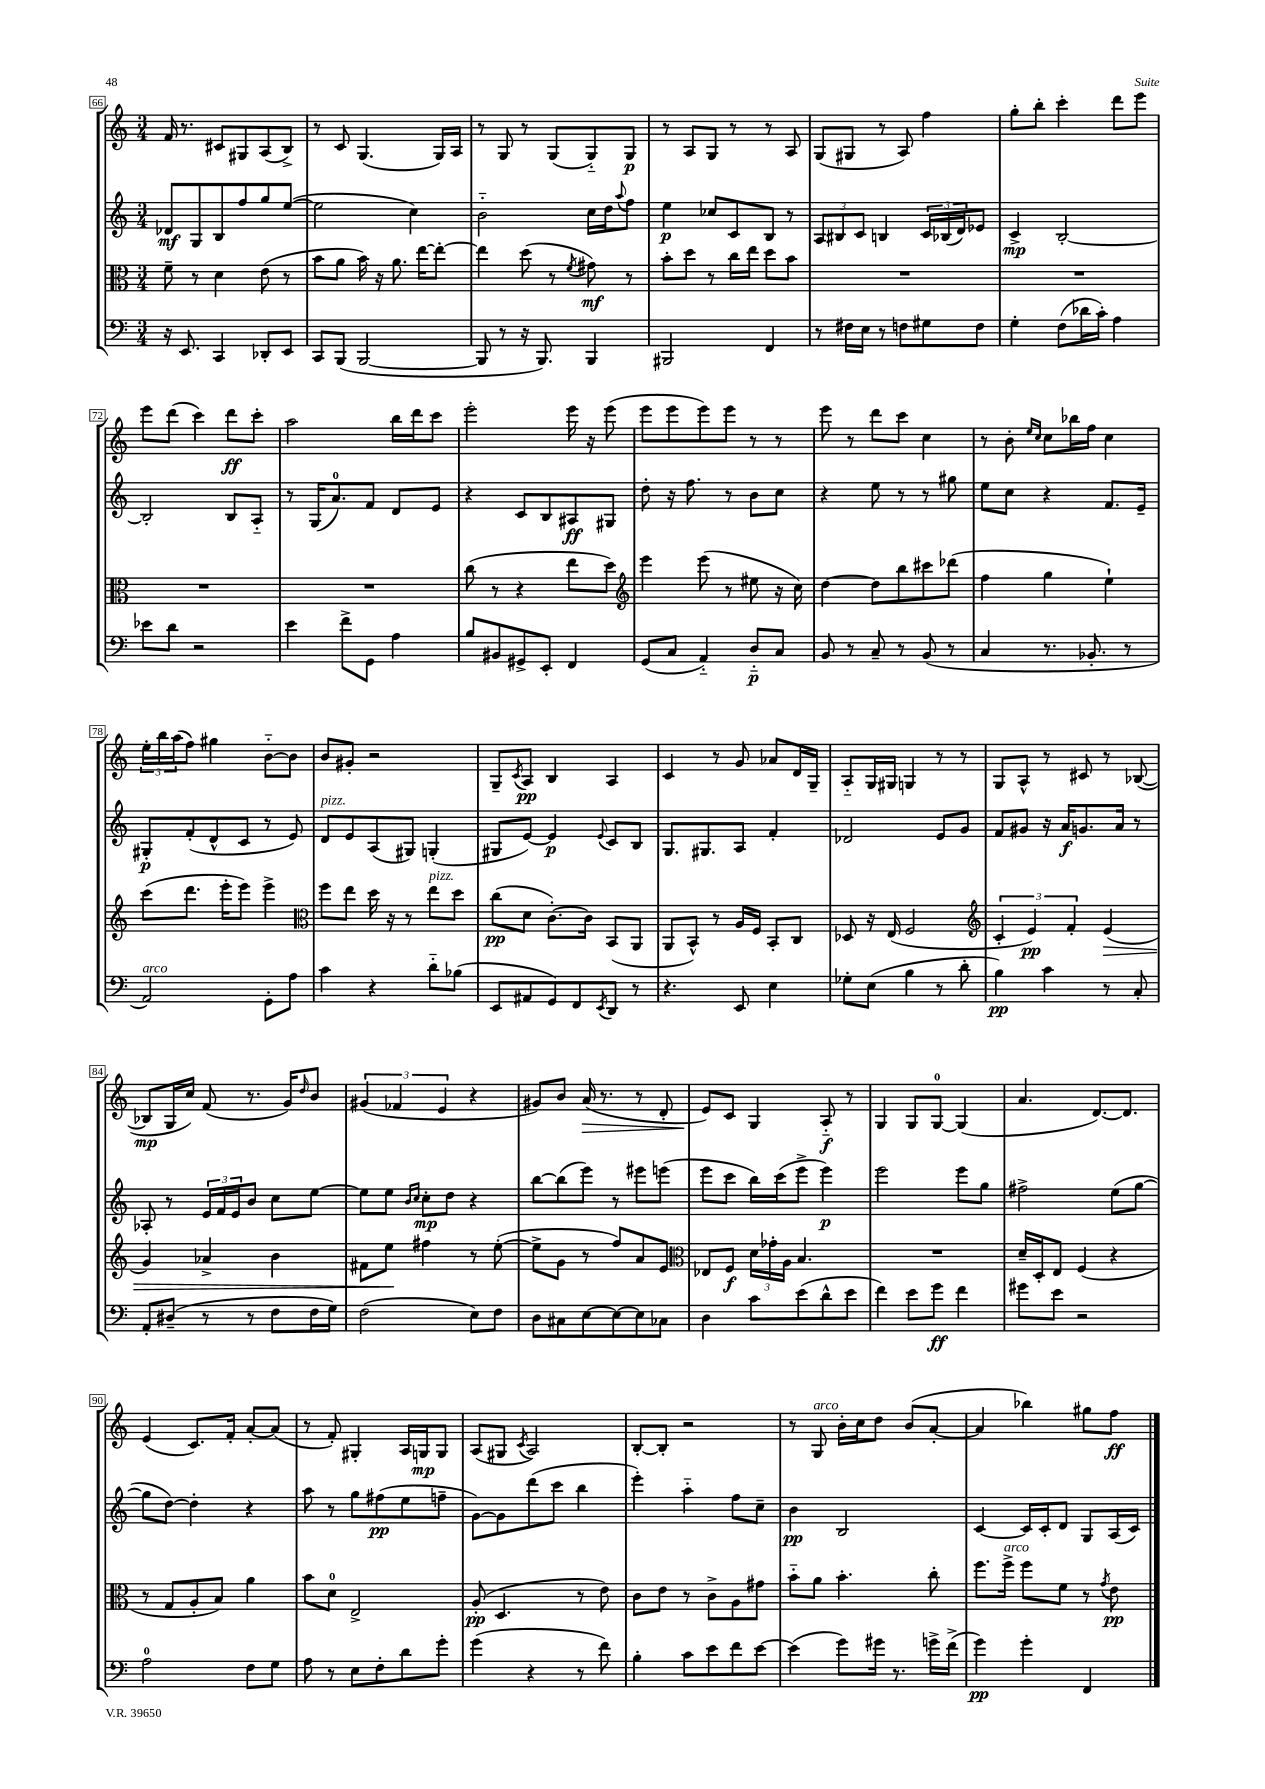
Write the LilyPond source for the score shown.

<<
\new StaffGroup <<
\new Staff = "s0" {
    \clef treble \key c \major \numericTimeSignature \time 3/4
    f'16 r8. cis'8 gis8 a8( b8->) |
    r8 c'8 g4.( g16) a16 |
    r8 g8 r8 g8( g8-_) g8\p |
    r8 a8 g8 r8 r8 a8 |
    g8( gis8 r8 a8) f''4 |
    g''8-. b''8-. c'''4-. d'''8 e'''8 |
    e'''8 d'''8( c'''4) d'''8\ff c'''8-. |
    a''2 b''16 d'''16 c'''8 |
    e'''2-. e'''16 r16 e'''8( |
    e'''8 e'''8 e'''8) e'''8 r8 r8 |
    e'''8 r8 d'''8 c'''8 c''4 |
    r8 b'8-. \grace { e''16 c''16 } c''8 bes''16 f''16 c''4 |
    \tuplet 3/2 { e''16-. b''16 a''16( } f''8) gis''4 b'8~-_ b'8 |
    b'8 gis'8-. r2 |
    g8-- \acciaccatura { c'8 } a8\pp b4 a4 |
    c'4 r8 g'8 aes'8 d'16 g16-- |
    a8-_ g16 gis16 g4 r8 r8 |
    g8 a8-^ r8 cis'8 r8 bes8~( |
    bes8\mp g16 c''16) f'8( r8. g'16) \grace { d''16 } b'8 |
    \tuplet 3/2 { gis'4( fes'4 e'4 } r4 |
    gis'8) b'8 a'16\>( r8. r8 d'8-. |
    e'8\!) c'8 g4 a8-_\f r8 |
    g4 g8 g8-0~ g4( |
    a'4. d'8.~) d'8. |
    e'4( c'8.) f'16-. a'8~-. a'8( |
    r8 f'8-.) gis4-. a16 g16\mp g8 |
    a8( gis8 \acciaccatura { c'8 } a2) |
    b8~-. b8-. r2 |
    r8 g8^\markup { \italic "arco" } b'16-. c''16 d''8 b'8( a'8~-. |
    a'4 bes''4) gis''8 f''8\ff \bar "|." |
}
\new Staff = "s1" {
    \clef treble \key c \major \numericTimeSignature \time 3/4
    des'8\mf g8 b8 f''8 g''8 e''8~( |
    e''2 c''4) |
    b'2-_ c''16 d''16 \appoggiatura { a''8 } f''8 |
    e''4\p ces''8 c'8 b8 r8 |
    \tuplet 3/2 { a8 bis8 c'8 } b4 \tuplet 3/2 { c'16 bes16( d'16) } ees'8 |
    c'4->\mp b2~-. |
    b2-. b8 a8-_ |
    r8 g16( a'8.-0) f'8 d'8 e'8 |
    r4 c'8 b8 ais8\ff gis8 |
    d''8-. r16 f''8. r8 b'8 c''8 |
    r4 e''8 r8 r8 gis''8 |
    e''8 c''8 r4 f'8. e'16-- |
    gis8-.\p f'8-.( d'8-^ c'8 r8 e'8) |
    d'8^\markup { \italic "pizz." } e'8 a8( gis8) g4-.( |
    gis8 e'8~) e'4\p \appoggiatura { e'8 } c'8 b8 |
    g8. gis8. a8 f'4-. |
    des'2 e'8 g'8 |
    f'8 gis'8 r16 a'16\f g'8. a'16 r8 |
    aes8-. r8 \tuplet 3/2 { e'16 f'16 e'16 } b'8 c''8 e''8~ |
    e''8 e''8 \grace { b'16 c''16 } c''8-.\mp d''8 r4 |
    b''8~ b''8( e'''8) r8 eis'''8 e'''8( |
    e'''8 c'''8 b''16) c'''16( e'''8-> e'''4\p) |
    e'''2 e'''8 g''8 |
    fis''2-> e''8( g''8~ |
    g''8 d''8~) d''4-. r4 |
    a''8 r8 g''8 fis''8\pp( e''8 f''8-- |
    g'8~) g'8 d'''8( c'''8 b''4 |
    e'''4-.) a''4-_ f''8 c''8-- |
    b'4\pp b2 |
    c'4~ c'16 c'16-. d'8 g8 a16( c'16) \bar "|." |
}
\new Staff = "s2" {
    \clef alto \key c \major \numericTimeSignature \time 3/4
    f'8-- r8 d'4 e'8( r8 |
    b'8 a'8 b'16) r16 a'8. e''16~ e''8~-. |
    e''4 d''8( r8 \acciaccatura { f'8 } gis'8\mf) r8 |
    b'8-. d''8 r8 c''16 e''16 d''8 b'8 |
    R2. |
    R2. |
    R2. |
    R2. |
    c''8( r8 r4 e''8 d''8) |
    \clef treble e'''4 e'''8( r8 eis''8 r16 c''16) |
    d''4~ d''8 b''8 cis'''8 des'''8( |
    f''4 g''4 e''4-!) |
    c'''8( d'''8. e'''16-. e'''8) e'''4-> |
    \clef alto f''8 e''8 d''16 r16 r8 e''8^\markup { \italic "pizz." } d''8 |
    c''8\pp( d'8 c'8.~-.) c'16 b,8( a,8 |
    a,8 b,8-^) r8 a16 f16 b,8-. c8 |
    des8 r16 e16( f2 |
    \clef treble \tuplet 3/2 { c'4-. e'4\pp) f'4-. } e'4\>( |
    g'4) aes'4-> b'4 |
    fis'8 e''8\! fis''4 r8 e''8~-.( |
    e''8-> g'8 r8 f''8) a'8 e'8 |
    \clef alto ees8 f8\f \tuplet 3/2 { d'16 ges'16-. a16 } b4. |
    R2. |
    d'16-- d16-. e8 f4( r4 |
    r8 g8 a8-. b8) a'4 |
    b'8 d'8-0 e2-> |
    a8-.\pp( d4. r8 e'8) |
    c'8 e'8 r8 c'8-> a8 gis'8 |
    b'8-_ a'8 b'4.-. c''8-. |
    f''8. f''16->^\markup { \italic "arco" } f''8 f'8 r8 \acciaccatura { g'8 } e'8\pp \bar "|." |
}
\new Staff = "s3" {
    \clef bass \key c \major \numericTimeSignature \time 3/4
    r16 e,8. c,4 des,8-. e,8 |
    c,8 b,,8( b,,2~ |
    b,,8 r8 r16 b,,8.) b,,4 |
    bis,,2 f,4 |
    r8 fis16 e16 r8 f8 gis8 f8 |
    g4-. f8( des'16 c'16-.) a4 |
    ees'8 d'8 r2 |
    e'4 f'8-> g,8 a4 |
    b8 bis,8 gis,8-> e,8-. f,4 |
    g,8( c8 a,4-_) d8-_\p c8 |
    b,8 r8 c8-- r8 b,8( r8 |
    c4 r8. bes,8.-. r8 |
    a,2^\markup { \italic "arco" }) g,8-. a8 |
    c'4 r4 d'8-_ bes8( |
    e,8 ais,8 g,8) f,8 \acciaccatura { e,8 } d,8 r8 |
    r4. e,8 e4 |
    ges8-. e8( b4 r8 d'8-. |
    b4\pp) c'4 r8 c8-. |
    a,8-. dis8--( r8 r8 f8 f16 g16) |
    f2( e8) f8 |
    d8 cis8 e8~ e8~ e8 ces8 |
    d4 c'8 e'8( d'8-^ e'8 |
    f'4) e'8 g'8\ff f'4 |
    gis'8 e'8 r2 |
    a2-0 f8 g8 |
    a8 r8 e8 f8-. d'8 g'8-. |
    g'4( r4 r8 f'8) |
    b4-. c'8 e'8 f'8 e'8~ |
    e'4( g'8) gis'16 r8. g'16-> f'16->( |
    g'4\pp) g'4-. f,4 \bar "|." |
}
>>
>>
\layout { \context { \Score currentBarNumber = #66 \override BarNumber.stencil = #(make-stencil-boxer 0.1 0.3 ly:text-interface::print) } }
